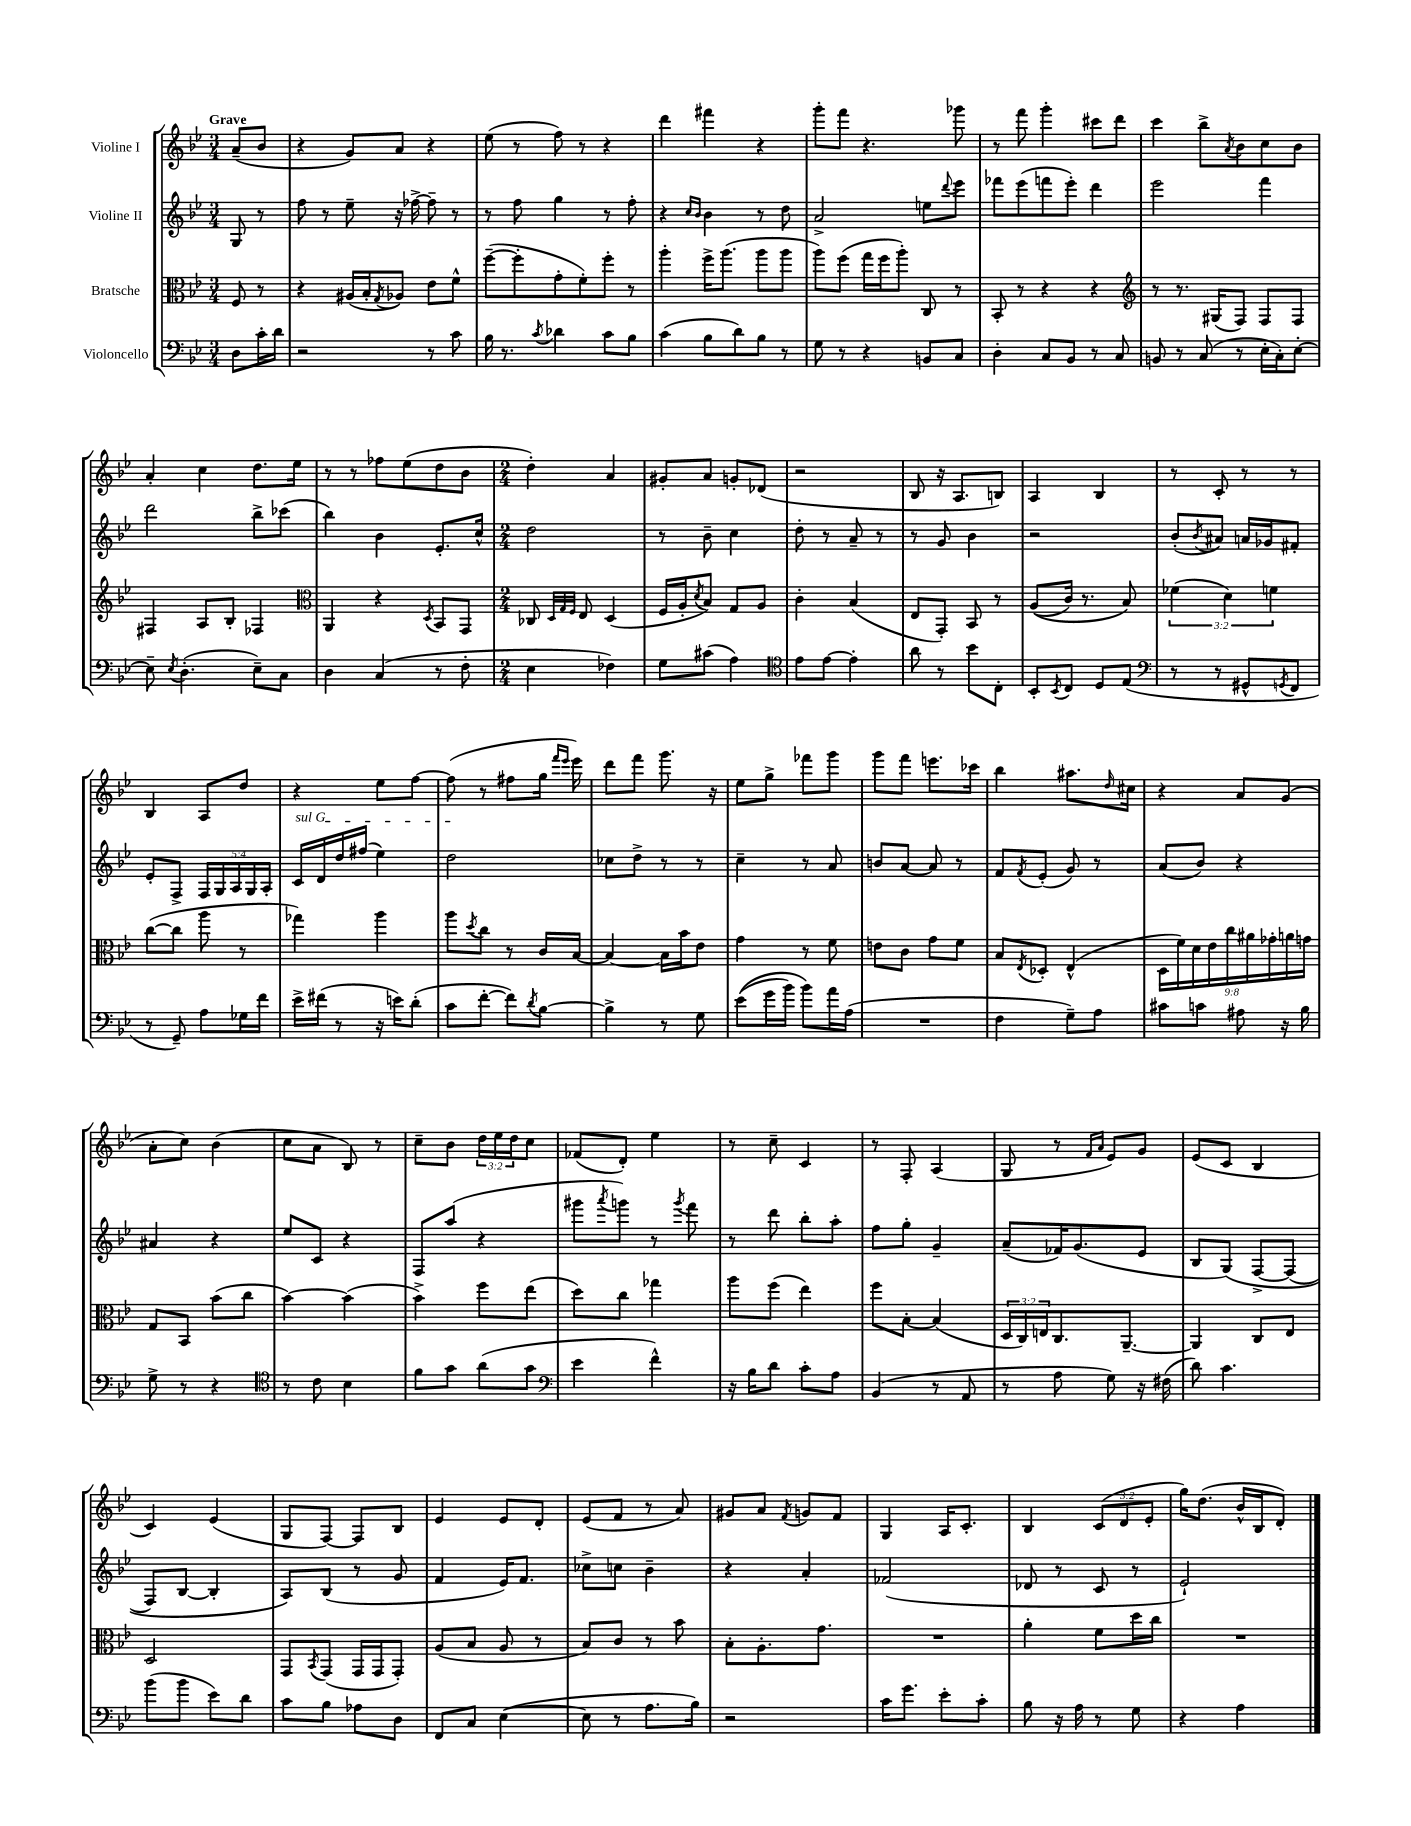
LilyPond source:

<<
\new StaffGroup <<
\new Staff = "s0" \with { instrumentName = "Violine I" } {
    \clef treble \key bes \major \numericTimeSignature \time 3/4 \override Staff.TupletNumber.text = #tuplet-number::calc-fraction-text \partial 4 \tempo "Grave"
    a'8--( bes'8 |
    r4 g'8) a'8 r4 |
    ees''8( r8 f''8) r8 r4 |
    d'''4 fis'''4 r4 |
    g'''8-. f'''8 r4. ges'''8 |
    r8 f'''8 g'''4-. cis'''8 d'''8 |
    c'''4 bes''8-> \acciaccatura { a'8 } bes'8 c''8 bes'8 |
    a'4-. c''4 d''8. ees''16 |
    r8 r8 fes''8 ees''8( d''8 bes'8 |
    \numericTimeSignature \time 2/4 d''4-.) a'4 |
    gis'8-. a'8 g'8-. des'8( |
    r2 |
    bes8 r16 a8. b8) |
    a4 bes4 |
    r8 c'8-. r8 r8 |
    bes4 a8 d''8 |
    r4 ees''8 f''8~ |
    f''8( r8 fis''8 g''16 \grace { f'''16 ees'''16 } ees'''16) |
    d'''8 f'''8 g'''8. r16 |
    ees''8 g''8-> fes'''8 g'''8 |
    g'''8 f'''8 e'''8. ces'''16 |
    bes''4 ais''8. \grace { d''16 } cis''16 |
    r4 a'8 g'8( |
    a'8-. c''8) bes'4( |
    c''8 a'8 bes8) r8 |
    c''8-- bes'8 \tuplet 3/2 { d''16 ees''16 d''16 } c''8 |
    fes'8( d'8-.) ees''4 |
    r8 c''8-- c'4 |
    r8 f8-. a4( |
    g8 r8 \grace { f'16 a'16 } ees'8) g'8 |
    ees'8( c'8 bes4 |
    c'4) ees'4( |
    g8 f8~) f8 bes8 |
    ees'4 ees'8 d'8-. |
    ees'8( f'8 r8 a'8) |
    gis'8 a'8 \acciaccatura { f'8 } g'8 f'8 |
    g4 a16 c'8.-. |
    bes4 \tuplet 3/2 { c'8( d'8 ees'8-. } |
    g''16) d''8.( bes'16-^ bes16 d'8-.) \bar "|." |
}
\new Staff = "s1" \with { instrumentName = "Violine II" } {
    \clef treble \key bes \major \numericTimeSignature \time 3/4 \override Staff.TupletNumber.text = #tuplet-number::calc-fraction-text \partial 4
    g8 r8 |
    f''8 r8 ees''8-- r16 fes''16~-> fes''8-- r8 |
    r8 f''8 g''4 r8 f''8-. |
    r4 \grace { c''16 bes'16 } bes'4 r8 d''8 |
    a'2-> e''8 \appoggiatura { d'''8 } ees'''8 |
    fes'''8 ees'''8( f'''8 ees'''8-.) d'''4 |
    ees'''2 f'''4 |
    d'''2 bes''8-> ces'''8( |
    bes''4) bes'4 ees'8.-. c''16-^ |
    \numericTimeSignature \time 2/4 d''2 |
    r8 bes'8-- c''4 |
    d''8-. r8 a'8-- r8 |
    r8 g'8 bes'4 |
    r2 |
    bes'8-.( \acciaccatura { bes'8 } ais'8) a'16 ges'16 fis'8-. |
    ees'8-. f8-> \tuplet 5/4 { f16 g16 a16 g16 a16-. } |
    \once \override TextSpanner.bound-details.left.text = \markup { \italic "sul G" } c'16\startTextSpan d'16 d''16 fis''16( ees''4) |
    d''2\stopTextSpan |
    ces''8 d''8-> r8 r8 |
    c''4-- r8 a'8 |
    b'8 a'8~ a'8 r8 |
    f'8 \acciaccatura { f'8 } ees'8-.( g'8) r8 |
    a'8( bes'8) r4 |
    ais'4 r4 |
    ees''8 c'8 r4 |
    f8 a''8( r4 |
    gis'''8 \acciaccatura { a'''8 } g'''8) r8 \acciaccatura { g'''8 } f'''8 |
    r8 d'''8 bes''8-. a''8-. |
    f''8 g''8-. g'4-- |
    a'8--( fes'16) g'8.( ees'8 |
    bes8 g8)\( f8~-> f8( |
    f8) bes8~ bes4-. |
    a8\) bes8( r8 g'8 |
    f'4 ees'16) f'8. |
    ces''8-> c''8 bes'4-- |
    r4 a'4-. |
    fes'2( |
    des'8 r8 c'8 r8 |
    ees'2-!) \bar "|." |
}
\new Staff = "s2" \with { instrumentName = "Bratsche" } {
    \clef alto \key bes \major \numericTimeSignature \time 3/4 \override Staff.TupletNumber.text = #tuplet-number::calc-fraction-text \partial 4
    f8 r8 |
    r4 ais16( bes16-. \acciaccatura { g8 } aes8) ees'8 f'8-^ |
    f''8~--( f''8-. g'8-. f'8-.) f''8-. r8 |
    a''4-. f''16-> a''8.( a''8 a''8 |
    a''8) f''8( g''16 f''16 a''8-.) c8 r8 |
    bes,8-. r8 r4 r4 |
    \clef treble r8 r8. gis16( f8) f8 f8 |
    fis4 a8 bes8-. fes4 |
    \clef alto a,4 r4 \acciaccatura { d8 } bes,8 g,8 |
    \numericTimeSignature \time 2/4 ces8 \grace { d32 g32 f32 } ees8 d4( |
    f16 a16-. \acciaccatura { d'8 } bes8) g8 a8 |
    c'4-. bes4( |
    ees8 g,8-.) bes,8 r8 |
    a8(\( c'16) r8. bes8\) |
    \tuplet 3/2 { fes'4( d'4) f'4 } |
    c''8~( c''8 a''8 r8 |
    ges''4) a''4 |
    a''8 \acciaccatura { d''8 } c''8 r8 c'16 bes16~ |
    bes4~ bes16 bes'16 ees'8 |
    g'4 r8 f'8 |
    e'8 c'8 g'8 f'8 |
    bes8 \acciaccatura { ees8 } des8-. ees4-^( |
    \tuplet 9/8 { d16 f'16) d'16 ees'16 c''16 ais'16 ges'16-. a'16 g'16 } |
    g8 bes,8 bes'8( c''8 |
    bes'4~) bes'4( |
    bes'4->) f''8 ees''8( |
    d''8) c''8 ges''4 |
    a''8 f''8( ees''4) |
    f''8 bes8~-. bes4( |
    \tuplet 3/2 { d16 c16) e16 } c8. a,8.~-- |
    a,4 c8 ees8 |
    d2 |
    g,8 \acciaccatura { bes,8 } g,8( g,16 g,16 g,8-.) |
    a8( bes8 a8 r8 |
    bes8) c'8 r8 bes'8 |
    bes8-. a8.-. g'8. |
    R2 |
    a'4-. f'8 d''16 c''16 |
    R2 \bar "|." |
}
\new Staff = "s3" \with { instrumentName = "Violoncello" } {
    \clef bass \key bes \major \numericTimeSignature \time 3/4 \partial 4
    d8 c'16-. d'16 |
    r2 r8 c'8 |
    bes16 r8. \acciaccatura { c'8 } des'4 c'8 bes8 |
    c'4( bes8 d'8) bes8 r8 |
    g8 r8 r4 b,8 c8 |
    d4-. c8 bes,8 r8 c8 |
    b,8 r8 c8( r8 ees16-. c16-.) ees8~-. |
    ees8-- \acciaccatura { ees8 } d4.-.( ees8--) c8 |
    d4 c4( r8 f8-. |
    \numericTimeSignature \time 2/4 ees4 fes4) |
    g8 cis'8( a4) |
    \clef tenor ees'8 ees'8~ ees'4-. |
    a'8 r8 bes'8 c8-. |
    bes,8-. \acciaccatura { bes,8 } c8 d8 ees8( |
    \clef bass r8 r8 gis,8-^ \acciaccatura { g,8 } f,8 |
    r8 g,8--) a8 ges16 f'16 |
    ees'16-> fis'16( r8 r16 e'16) d'8-.( |
    c'8 f'8~-. f'8) \acciaccatura { d'8 } bes8~ |
    bes4-> r8 g8 |
    ees'8(\( g'16 bes'16) bes'8\) a'16 a16( |
    R2 |
    f4 g8--) a8 |
    cis'8 c'8 ais8 r16 bes16 |
    g8-> r8 r4 |
    \clef tenor r8 c'8 bes4 |
    f'8 g'8 a'8( g'8 |
    \clef bass ees'4 f'4-^) |
    r16 bes16 d'8 c'8-. a8 |
    bes,4( r8 a,8 |
    r8 a8 g8) r16 fis16( |
    d'8) c'4. |
    bes'8( bes'8 ees'8) d'8 |
    c'8 bes8 aes8 d8 |
    f,8 c8 ees4~( |
    ees8 r8 a8. bes16) |
    r2 |
    c'16 g'8. ees'8-. c'8-. |
    bes8 r16 a16 r8 g8 |
    r4 a4 \bar "|." |
}
>>
>>
\layout { \context { \Score \remove "Bar_number_engraver" } }
